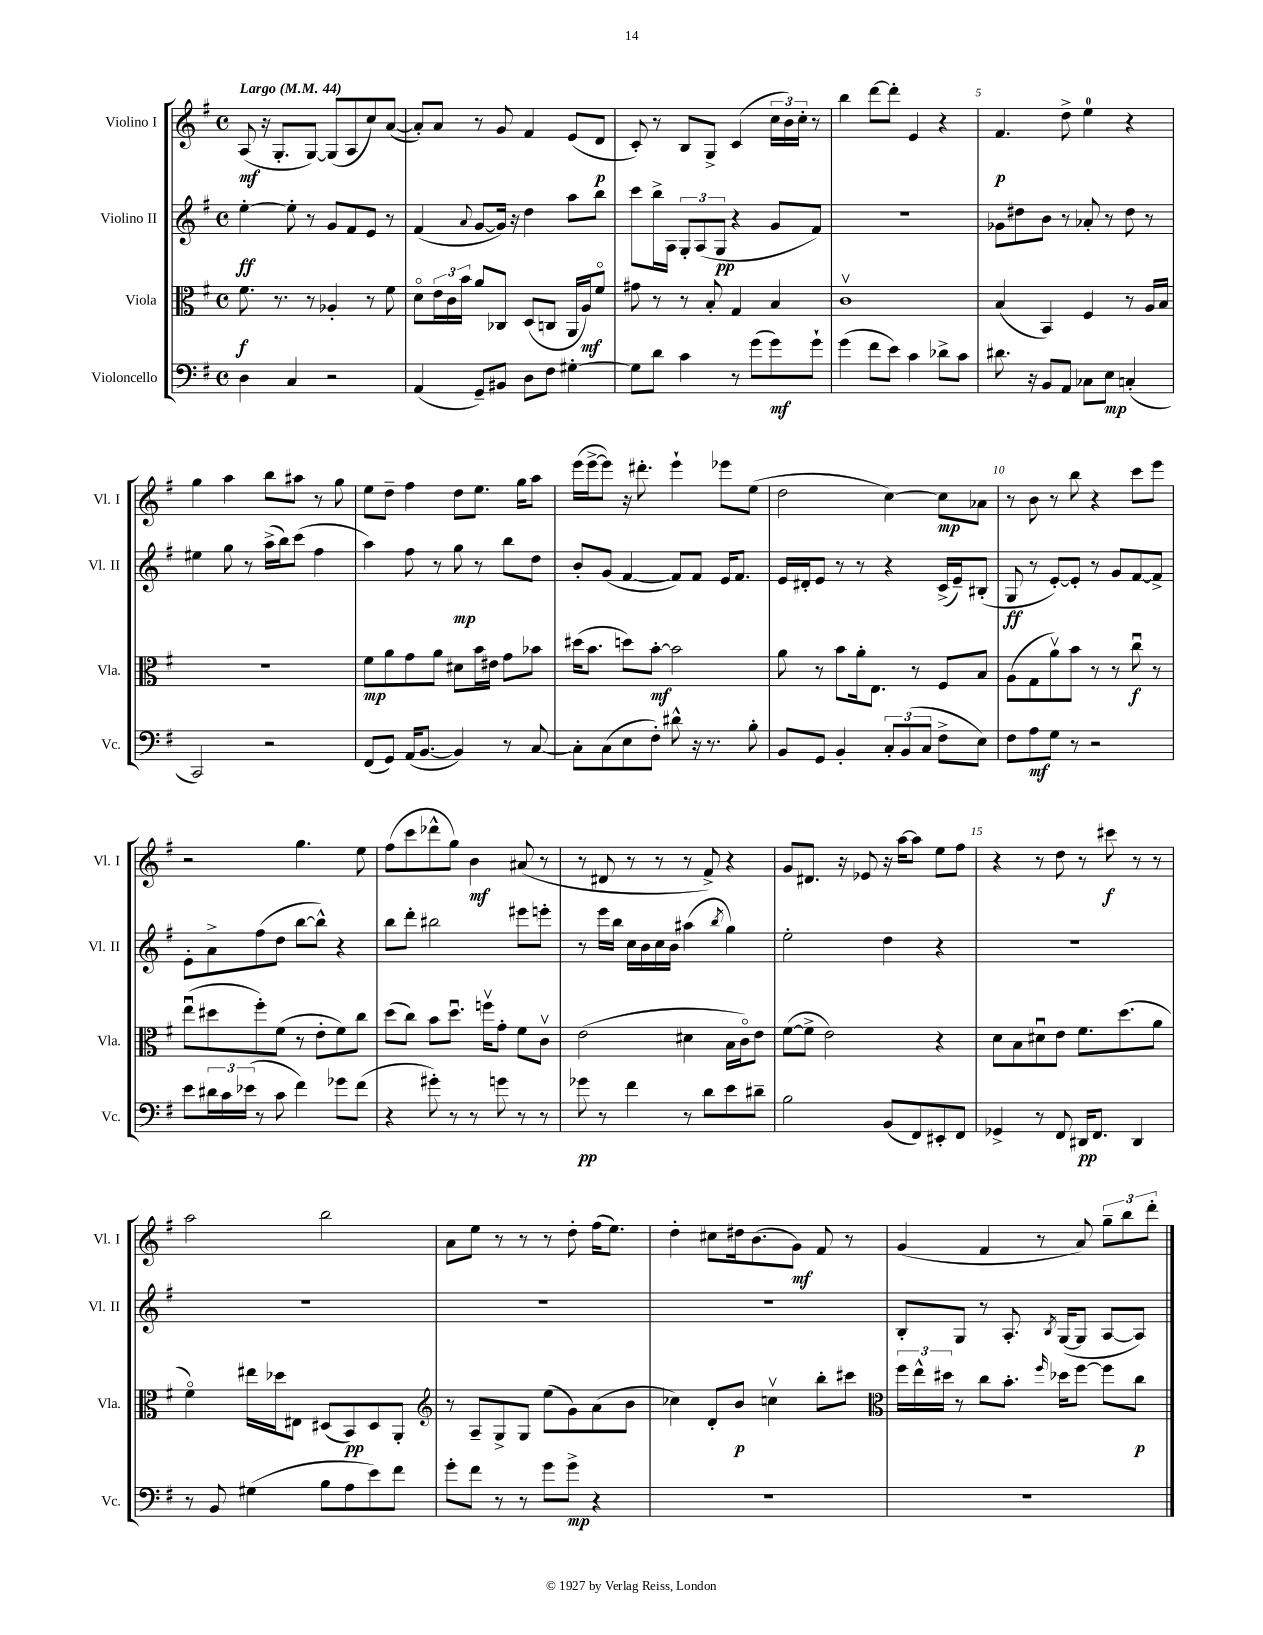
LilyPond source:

<<
\new StaffGroup <<
\new Staff = "s0" \with { instrumentName = "Violino I" shortInstrumentName = "Vl. I" } {
    \clef treble \key g \major \defaultTimeSignature \time 4/4 \tempo "Largo" 4 = 44
    a8\mf( r16 g8.-. g8~) g8( a8 c''8) a'8~( |
    a'8-.) a'8 r8 g'8 fis'4 e'8( d'8\p |
    c'8-.) r8 b8 g8-> c'4( \tuplet 3/2 { c''16 b'16) c''16-. } r8 |
    b''4 d'''8~ d'''8-. e'4 r4 |
    fis'4.\p d''8-> e''4-0 r4 |
    g''4 a''4 b''8 ais''8 r8 g''8 |
    e''8 d''8-- fis''4 d''8 e''8. g''16 a''8 |
    e'''16( e'''16~-> e'''8) r16 dis'''8.-. e'''4-! ees'''8 e''8( |
    d''2 c''4~) c''8\mp aes'8 |
    r8 b'8 r8 b''8 r4 c'''8 e'''8 |
    r2 g''4. e''8 |
    fis''8( c'''8 des'''8-^ g''8) b'4\mf ais'8( r8 |
    r8 dis'8 r8 r8 r8 fis'8->) r4 |
    g'8 dis'8. r16 ees'8 r16 a''16~ a''8 e''8 fis''8 |
    r4 r8 d''8 r8 cis'''8\f r8 r8 |
    a''2 b''2 |
    a'8 e''8 r8 r8 r8 d''8-. fis''16( e''8.) |
    d''4-. cis''8 dis''16 b'8.( g'8\mf) fis'8 r8 |
    g'4( fis'4 r8 a'8) \tuplet 3/2 { g''8-- b''8 d'''8-. } \bar "|." |
}
\new Staff = "s1" \with { instrumentName = "Violino II" shortInstrumentName = "Vl. II" } {
    \clef treble \key g \major \defaultTimeSignature \time 4/4
    e''4~-.\ff e''8-. r8 g'8 fis'8 e'8 r8 |
    fis'4( \appoggiatura { a'8 } g'8~ g'16) r16 d''4 a''8 b''8 |
    c'''8 b''16-> a16 \tuplet 3/2 { g8-. a8( g8\pp } r4 g'8 fis'8) |
    R1 |
    ges'8 dis''8 b'8 r8 aes'8-. r8 dis''8 r8 |
    eis''4 g''8 r8 a''16->( b''16) c'''8( fis''4 |
    a''4) fis''8 r8 g''8\mp r8 b''8 d''8 |
    b'8-. g'8( fis'4~ fis'8) fis'8 e'16 fis'8. |
    e'16 dis'16-. e'8 r8 r8 r4 c'16->( e'16--) bis8-.( |
    g8\ff r8 e'8~-.) e'8-. r8 g'8 fis'8~ fis'8-> |
    e'8-. a'8-> fis''8( d''8 b''8~ b''8-^) r4 |
    b''8 d'''8-. bis''2 eis'''8 e'''8-. |
    r8 e'''16 b''16 c''16 b'16 c''16 b'16 ais''4( \acciaccatura { b''8 } g''4) |
    e''2-. d''4 r4 |
    R1 |
    R1 |
    R1 |
    R1 |
    b8-. g8 r8 a8.-. \acciaccatura { b8 } g16~( g8 a8~ a8) \bar "|." |
}
\new Staff = "s2" \with { instrumentName = "Viola" shortInstrumentName = "Vla." } {
    \clef alto \key g \major \defaultTimeSignature \time 4/4
    fis'8.\f r8. r8 aes4-. r8 fis'8 |
    d'8\flageolet \tuplet 3/2 { e'16 c'16 b'16 } a'8 ces8 d8( c8 a,16 a16\mf) fis'8\flageolet |
    gis'8 r8 r8 b8-. g4 b4 |
    c'1\upbow |
    b4( b,4) fis4 r8 a16 b16 |
    R1 |
    fis'8\mp a'8 g'8 a'8 dis'8 b'16 eis'16 g'8 bes'8 |
    dis''16( b'8. d''8) b'8~-.\mf b'2 |
    a'8 r8 b'8 a'16-. e8. r8 fis8 b8 |
    a8( g8 a'8\upbow) b'8 r8 r8 c''8\downbow\f r8 |
    e''8\downbow( dis''8 fis''8-.) fis'8( r8 e'8-. fis'8) c''8 |
    d''8( c''8) b'8 d''8.\downbow f''16\upbow g'8-. fis'8 c'8\upbow |
    e'2( dis'4 b16 c'16\flageolet) e'8 |
    fis'8~( fis'8-> e'2) r4 |
    d'8 b8 dis'8\downbow e'8 fis'8. d''8.( a'8 |
    fis'4\flageolet) eis''16 des''16 eis8 dis8( b,8\pp) dis8 a,8-. |
    \clef treble r8 a8-- g8-> g8 e''8( g'8) a'8( b'8 |
    ces''4) d'8-. b'8\p c''4\upbow b''8-. cis'''8 |
    \clef alto \tuplet 3/2 { fis''16 e''16-^ dis''16 } r8 c''8 b'8.-. \grace { fis''16 } des''16 fis''8~ fis''8 c''8\p \bar "|." |
}
\new Staff = "s3" \with { instrumentName = "Violoncello" shortInstrumentName = "Vc." } {
    \clef bass \key g \major \defaultTimeSignature \time 4/4
    d4 c4 r2 |
    a,4( g,8--) bis,8 d8 fis8 gis4~-. |
    gis8 d'8 c'4 r8 g'8( g'8\mf) g'8-! |
    g'4( fis'8 e'8) c'4 des'8-> c'8 |
    dis'8. r16 b,8 a,8 ces8 e8\mp c4-.( |
    c,2) r2 |
    fis,8( g,8) a,16( b,8.~ b,4) r8 c8~ |
    c8-. c8( e8 fis8-.) dis'8-^ r16 r8. b8-. |
    b,8 g,8 b,4-. \tuplet 3/2 { c8-. b,8( c8 } fis8-> e8) |
    fis8 a8\mf g8 r8 r2 |
    e'8 \tuplet 3/2 { dis'16 c'16 ees'16( } r8 c'8 fis'4) ges'8 fis'8( |
    r4 gis'8-.) r8 r8 g'8 r8 r8 |
    ges'8\pp r8 fis'4 r8 d'8 e'8 dis'8-- |
    b2 b,8( fis,8) eis,8-. fis,8 |
    ges,4-> r8 fis,8 dis,16\pp fis,8. dis,4 |
    r8 b,8 gis4( b8 a8 e'8) fis'8 |
    g'8-. fis'8 r8 r8 g'8 g'8->\mp r4 |
    R1 |
    R1 \bar "|." |
}
>>
>>
\layout { \context { \Score \override BarNumber.break-visibility = ##(#f #t #t) barNumberVisibility = #(every-nth-bar-number-visible 5) } }
